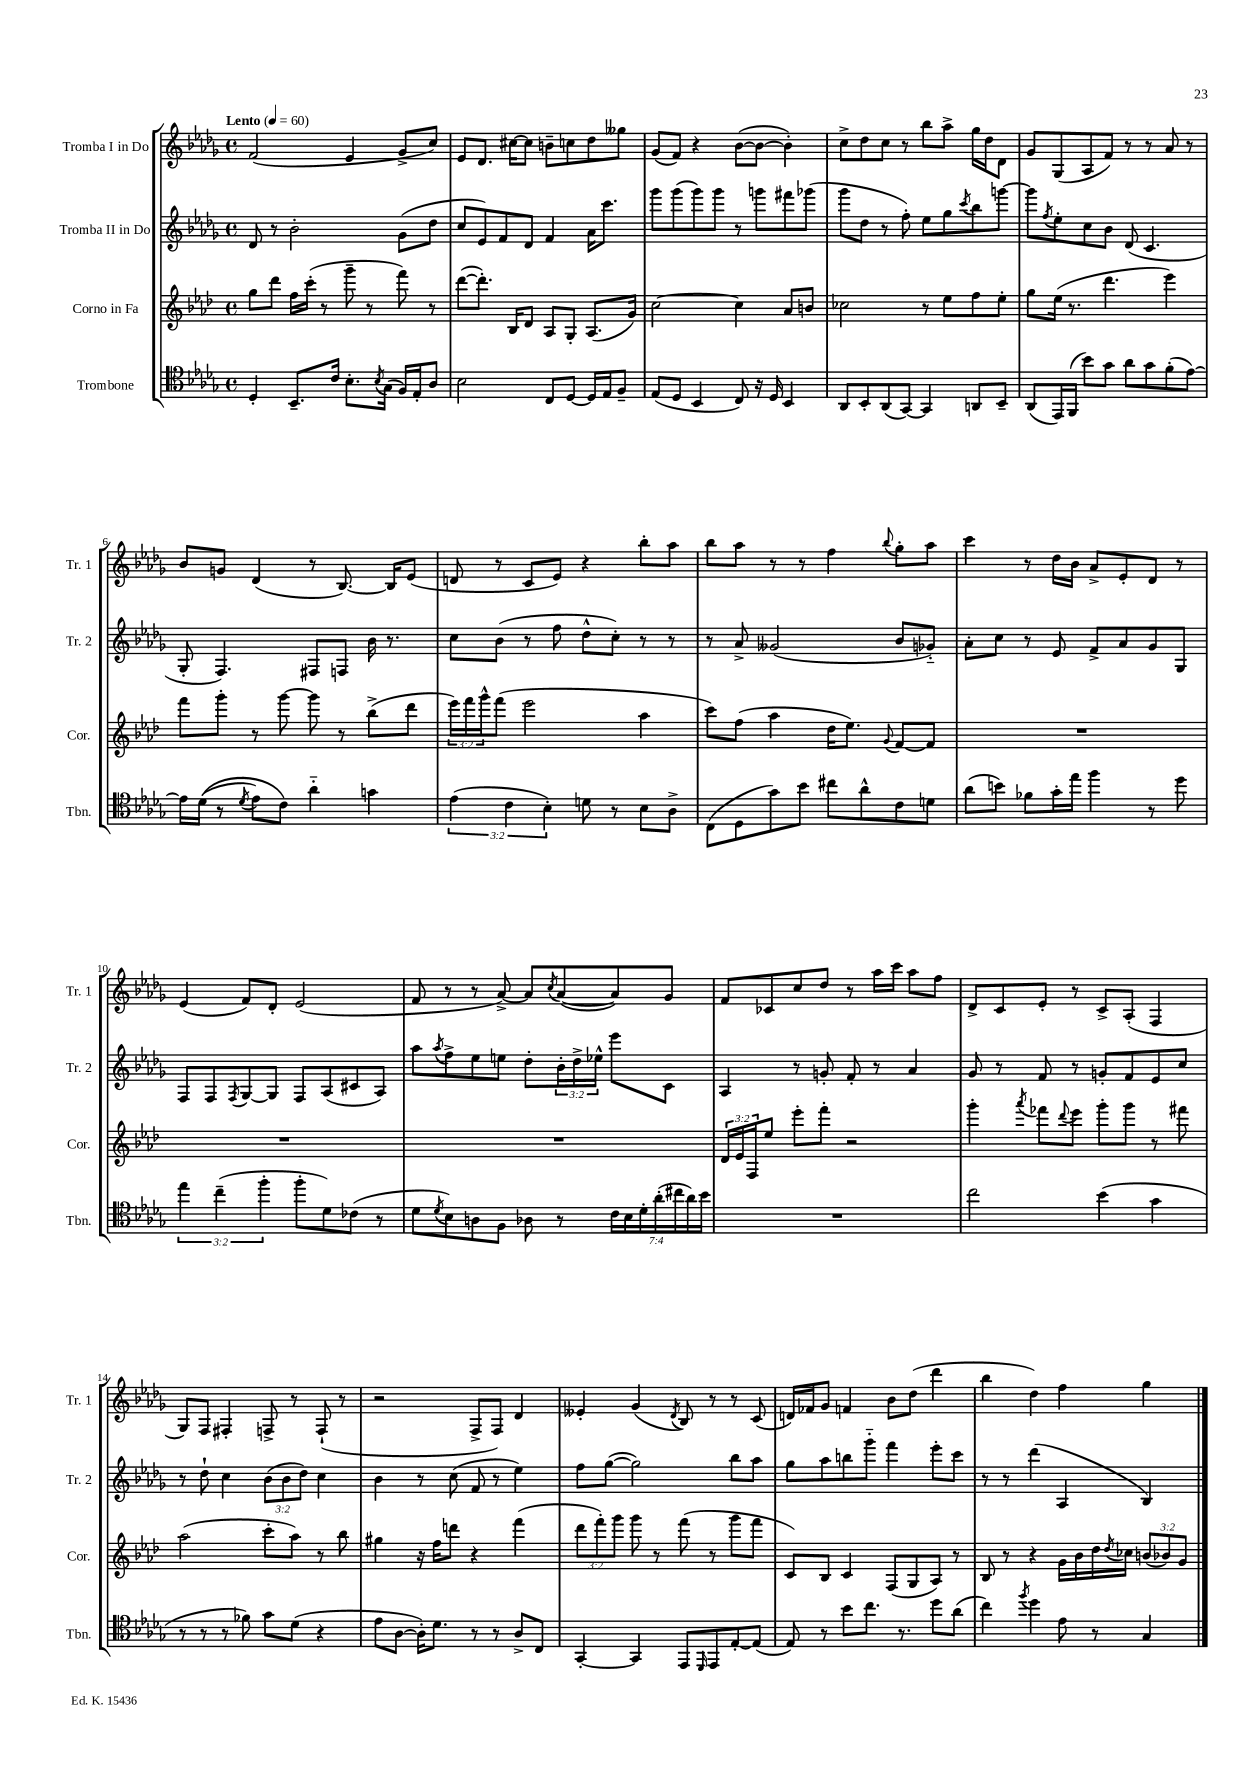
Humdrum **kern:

**kern	**kern	**kern	**kern
*staff4	*staff3	*staff2	*staff1
*clefC4	*clefG2	*clefG2	*clefG2
*k[b-e-a-d-g-]	*k[b-e-a-d-]	*k[b-e-a-d-g-]	*k[b-e-a-d-g-]
*M4/4	*M4/4	*M4/4	*M4/4
*met(c)	*met(c)	*met(c)	*met(c)
*MM60	*MM60	*MM60	*MM60
4D-'/	8gg\L	8d-/	(2f/
.	8ddd-\J	8r	.
8.BB-~/L	16ff\LL	2b-'\	.
.	(16ccc'\JJ	.	.
.	8r	.	.
16c/Jk	.	.	.
8.B-'\L	8ggg~\	.	4e-/
.	8r	.	.
8qB-/	.	.	.
(16G-\Jk	.	.	.
16F/LL)	8fff\)	(8g-\L	8g-^/L
16E-'/J	.	.	.
8A-/J	8r	8dd-\J	8cc/J)
=	=	=	=
2B-\	([8ddd-\L	8cc/L	8e-/L
.	8.ddd-'\]J)	8e-/)	8.d-/J
.	.	8f/	.
.	16B-/LK	.	[16cc#\LK
.	8d-/J	8d-/J	8cc#\]J
8C/L	8A-/L	4f/	8b~\L
[8D-/J	8G'/J	.	8cc\
16D-/]LL	(8.A-/L	16a-\LK	8dd-\
16E-/J	.	8.ccc\J	.
8F~/J	.	.	8gg--\J
.	16g/Jk)	.	.
=	=	=	=
(8E-/L	[2cc\	8ggg-\L	(8g-/L
8D-/J	.	(8ggg-\	8f/J)
4BB-/	.	8ggg-\)	4r
.	.	8ggg-\J	.
8C/)	4cc\]	8r	([8b-\L
16r	.	8ggg\L	8b-\_J
16D-/	.	.	.
4BB-/	8a-/L	8fff#\	4b-'\])
.	8b/J	(8ggg-\J	.
=	=	=	=
8AA-/L	2cc-\	8ggg-\L	8cc^\L
8BB-'/	.	8dd-\J	8dd-\
(8AA-/	.	8r	8cc\J
[8GG-/J)	.	8ff'\)	8r
4GG-/]	8r	8ee-\L	8bb-\L
.	8ee-\L	8gg-\	8aa-^\J
.	.	8qccc/	.
8AA/L	8ff\	8bb-\	16gg-\LL
.	.	.	16dd-\J
8BB-~/J	8ee-'\J	[8ggg\J	8d-\J
=	=	=	=
(8AA-/L	8gg\L	8ggg\]L	8g-/L
.	.	8qff/	.
16EE-/L)	(16ee-\Jk	8ee-'\	(8G-/
(16FF/JJ	8.r	.	.
8b-\L)	.	8cc\	8A-/
8g-\J	4.ddd-\	8b-\J	8f/J)
8a-\L	.	(8d-/	8r
8g-\	.	4.c/	8r
(8f'\	4eee-\)	.	8a-/
[8e-\J)	.	.	8r
=	=	=	=
16e-\]LL	8fff\L	8G-'/	8b-/L
&((16d-\JJ	.	.	.
8r	8ggg'\J	4.F/)	8g/J
8qd-/	.	.	.
8e-\L)	8r	.	(4d-/
8c\J&)	[8ggg\	.	.
4a-'~\	8ggg\]	8F#/L	8r
.	8r	8F/J	[8.B-/)
4g\	(8bb-^\L	16b-\	.
.	.	8.r	16B-/]LK
.	8ddd-\J	.	(8e-/J
=	=	=	=
(6e-\	24eee-\LL)	8cc\L	8d/
.	24fff\	.	.
.	24ggg^^\J	.	.
.	(8fff\J	(8b-\J	8r
6c\	.	.	.
.	2eee-\	8r	8c/L
6B-'\)	.	.	.
.	.	8ff\	8e-/J)
8d\	.	8dd-^^\L	4r
8r	.	8cc'\J)	.
8B-\L	4aa-\	8r	8bb-'\L
8A-^\J	.	8r	8aa-\J
=	=	=	=
(8C\L	8ccc\L)	8r	8bb-\L
8D-\	(8ff\J	8a-^/	8aa-\J
8g-\)	4aa-\	(2g--/	8r
8b-\J	.	.	8r
8cc#\L	16dd-\LK	.	4ff\
.	8.ee-\J)	.	.
8a-^^\	.	.	.
.	8qqg/	.	8qqbb-/
8c\	[8f/L	8b-/L	8gg-'\L
8d\J	8f/]J	8g-'~/J)	8aa-\J
=	=	=	=
(8a-\L	1r	8a-'\L	4ccc\
8b\J)	.	8cc\J	.
8f-\L	.	8r	8r
16g-'\L	.	8e-/	16dd-\LL
16ee-\JJ	.	.	16b-\JJ
4ff\	.	8f^/L	8a-^/L
.	.	8a-/	8e-'/
8r	.	8g-/	8d-/J
8dd-\	.	8G-/J	8r
=	=	=	=
6ee-\	1r	8F/L	(4e-/
.	.	8F/	.
(6cc~\	.	.	.
.	.	8qF/	.
.	.	[8G-/	8f/L)
6ff'\	.	.	.
.	.	8G-/]J	8d-'/J
8ff'\L	.	8F/L	(2e-/
8d-\)	.	(8A-/	.
(8c-\J	.	8c#/	.
8r	.	8A-/J)	.
=	=	=	=
8d-\L	1r	8aa-\L	8f/
8qd-/	.	8qaa-/	.
8B-\)	.	8ff^\	8r
8A\	.	8ee-\	8r
8F\J	.	8ee\J	[8a-^/)
8A-\	.	8dd-'\L	8a-/]L
.	.	.	8qcc/
8r	.	24b-'\L	([8a-/
.	.	24dd-^\	.
.	.	24ee-^^\JJ	.
28c\LL	.	8eee-\L	8a-/])
28B-\	.	.	.
28d-'\	.	.	.
(28a-'\	.	.	.
.	.	8c\J	8g-/J
28cc#\	.	.	.
28a-\)	.	.	.
28b-\JJ	.	.	.
=	=	=	=
1r	24d-/LL	4A-/	8f/L
.	24e-/	.	.
.	24F/J	.	.
.	8ee-/J	.	8c-/
.	8eee-'\L	8r	8cc/
.	8fff'\J	8g'/	8dd-/J
.	2r	8f'/	8r
.	.	8r	16aa-\LL
.	.	.	16ccc\JJ
.	.	4a-/	8aa-\L
.	.	.	8ff\J
=	=	=	=
2cc\	4ggg'\	8g-/	8d-^/L
.	.	8r	8c/
.	8qaaa-/	.	.
.	8fff-\L	8f/	8e-'/J
.	8qqddd-/	.	.
.	8eee-\J	8r	8r
(4b-\	8ggg'\L	8g'/L	8c^/L
.	8ggg\J	8f/	(8A-'/J
4g-\	8r	8e-/	4F/
.	8fff#\	8cc/J	.
=	=	=	=
8r	(2aa-\	8r	8G-/L)
8r	.	8dd-`\	8F/J
8r	.	4cc\	4F#'/
8f-\)	.	.	.
8g-\L	8ccc'\L	(12b-\L	8F^/
.	.	12b-\	.
(8d-\J	8aa-\J)	.	8r
.	.	12dd-\J)	.
4r	8r	4cc\	(8F`/
.	8bb-\	.	8r
=	=	=	=
8e-\L	4gg#\	4b-\	2r
[8A-\J	.	.	.
16A-'\]LK)	16r	8r	.
8.d-\J	16ff\LK	.	.
.	8ddd\J	(8cc\	.
8r	4r	8f/	8F^/L
8r	.	8r	8F/J)
8A-^/L	(4fff\	4ee-\)	4d-/
8C/J	.	.	.
=	=	=	=
[4GG-'/	12ddd-\L	8ff\L	4e--'/
.	12fff'\)	.	.
.	.	([8gg-\J	.
.	12ggg\J	.	.
4GG-/]	8ggg\	2gg-\])	(4g-/
.	8r	.	.
.	.	.	8qd-/
8EE-/L	(8fff\	.	8B-/)
16qqDD-/	.	.	.
8EE-/	8r	.	8r
[8E-'/	8ggg\L	8bb-\L	8r
(8E-/]J	8fff\J	8aa-\J	(8c/
=	=	=	=
8E-/)	8c/L)	8gg-\L	16d/LL)
.	.	.	16f-/J
8r	8B-/J	8aa-\	8g-/J
8b-\L	4c/	8bb\	4f/
8.cc\J	.	8ggg-'~\J	.
.	(8F/L	4fff\	8b-\L
8.r	.	.	.
.	8G/	.	(8dd-\J
8dd-\L	8A-/J)	8eee-'\L	4ddd-\
(8a-\J	8r	8ccc\J	.
=	=	=	=
4cc\)	8B-/	8r	4bb-\
.	8r	8r	.
8qff/	.	.	.
4dd-\	4r	(4ddd-\	4dd-\)
8e-\	16g\LL	4A-/	4ff\
.	16b-\	.	.
8r	16dd-\	.	.
.	8qdd-/	.	.
.	16cc-\JJ	.	.
4G-/	(12b/L	4B-/)	4gg-\
.	12b-/)	.	.
.	12g/J	.	.
==	==	==	==
*-	*-	*-	*-
